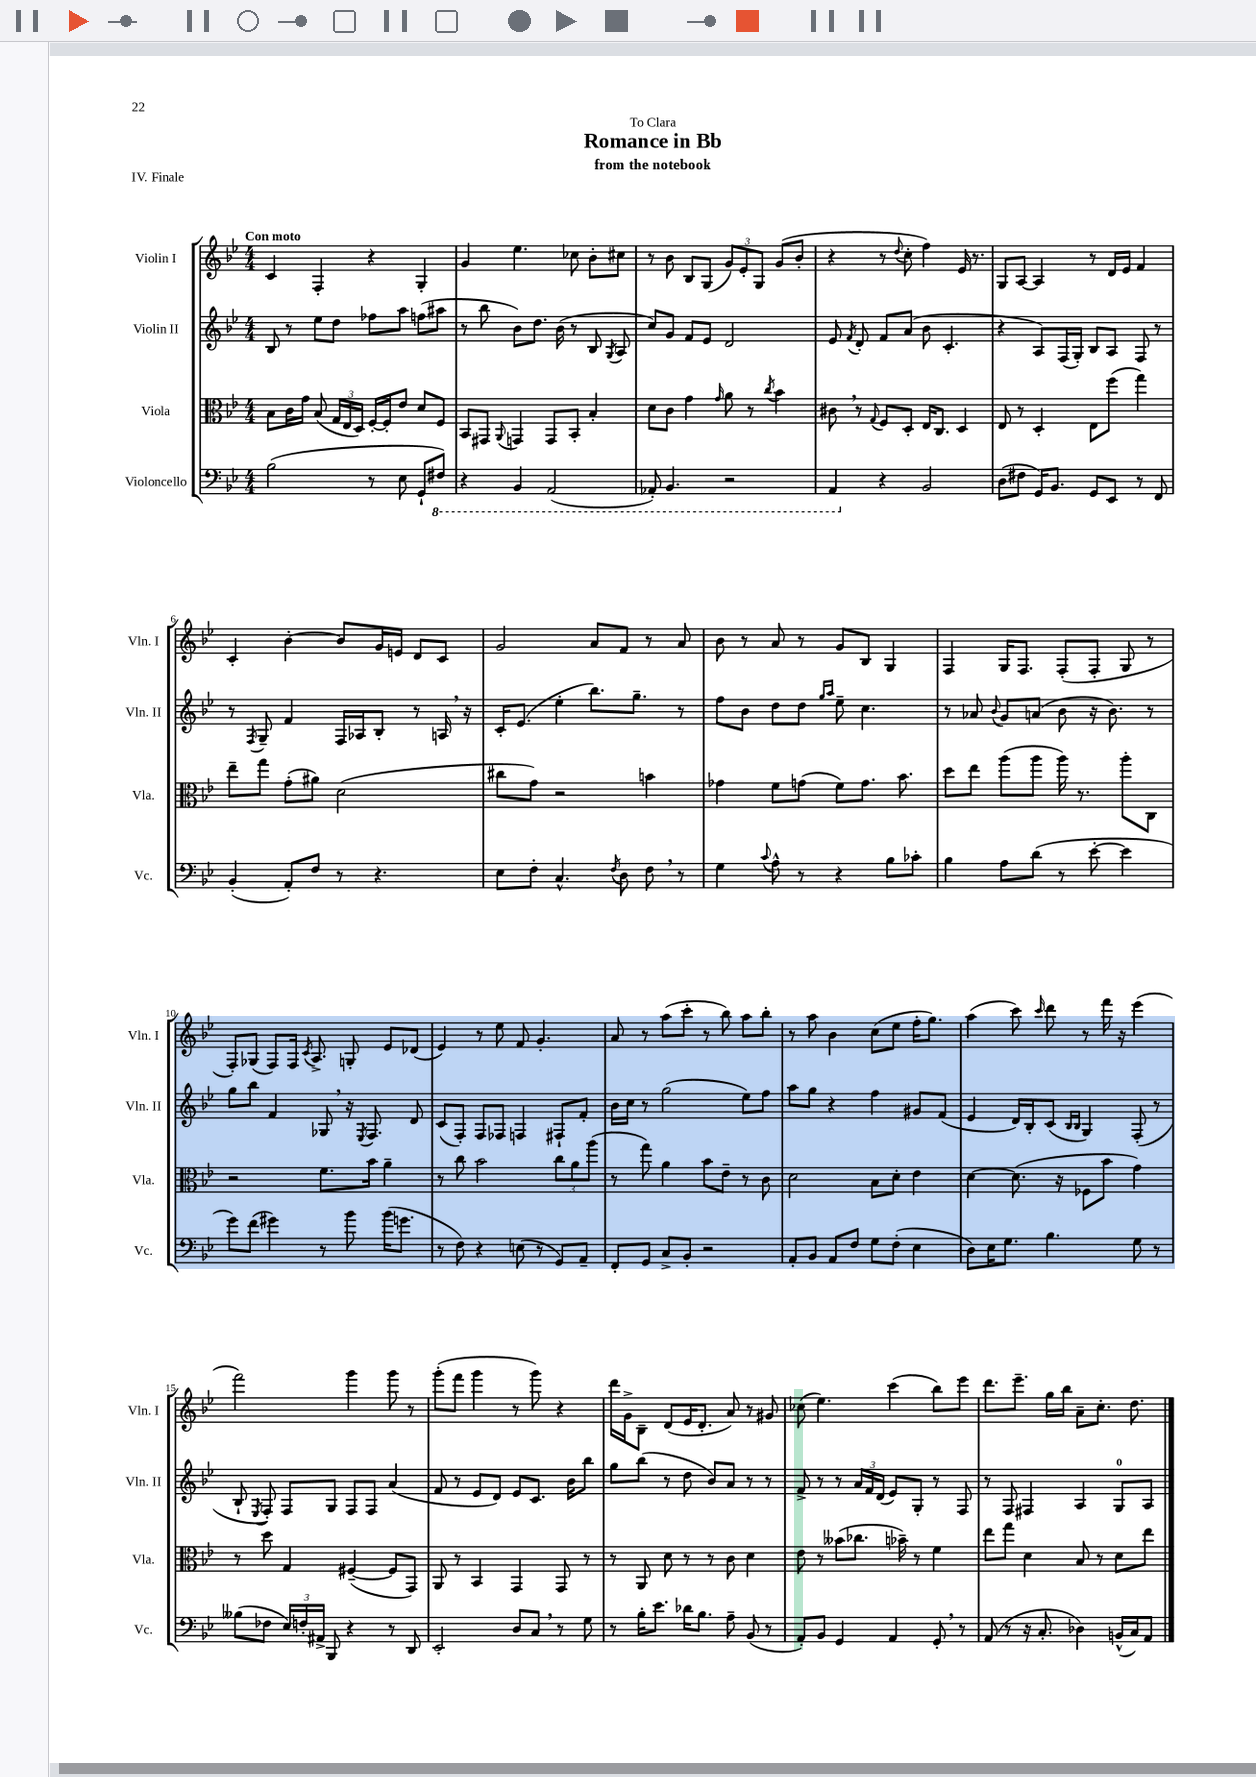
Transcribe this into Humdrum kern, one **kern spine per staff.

**kern	**kern	**kern	**kern
*staff4	*staff3	*staff2	*staff1
*clefF4	*clefC3	*clefG2	*clefG2
*k[b-e-]	*k[b-e-]	*k[b-e-]	*k[b-e-]
*M4/4	*M4/4	*M4/4	*M4/4
(2B-\	8B-\L	8B-/	4c/
.	16c\L	8r	.
.	16g\JJ	.	.
.	(8B-/	8ee-\L	4F'/
.	24G/LL	8dd\J	.
.	24E-/	.	.
.	24D/JJ)	.	.
8r	[16F'/LL	8ff-\L	4r
.	16F'/]J	.	.
8E-\	8e-/J	8aa\J	.
8GG`/L	8d/L	(8ff\L	4G'/
8FF#/J)	8F/J	8aa#\J	.
=	=	=	=
4r	8BB-/L	8r	4g/
.	8GG#/J	8bb-\	.
.	8qqAA/	.	.
4BBB-/	4GG/	8b-\L)	4.ee-\
.	.	8.dd\J	.
(2AAA/	8GG/L	.	.
.	.	(16b-\	.
.	8BB-'/J	8r	8cc-\
.	4B-'/	8B-/	8b-'\L
.	.	8qG/	.
.	.	8A/	8cc#\J
=	=	=	=
8AAA-'/)	8d\L	8cc/L)	8r
4.BBB-/	8c\J	8g/J	8b-\
.	4g\	8f/L	8B-/L
.	.	8e-/J	(8G/J
.	16qqg/	.	.
2r	8a\	2d/	12g/L)
.	.	.	12e-'/
.	8r	.	.
.	.	.	12G/J
.	8qcc/	.	.
.	4b-\	.	(8g/L
.	.	.	8b-'/J
=	=	=	=
4AAA/	8c#\	8e-/	4r
.	.	8qf/	.
.	8r	8d'/	.
.	8qqG/	.	.
4r	8F/L	8f/L	8r
.	.	.	8qqdd/
.	8D'/J	(8a/J	8cc'\
2BB-/	16E-/LK	8b-\	4ff\)
.	8.C/J	.	.
.	.	4.c'/	.
.	4D/	.	16e-/
.	.	.	8.r
=	=	=	=
(8D\L	8E-/	4r	8G/L
8F#\J	8r	.	[8A/J
16GG/LK)	4D'/	8A/L)	4A/]
8.BB-/J	.	.	.
.	.	(16F/L	.
.	.	16G'/JJ)	.
8GG/L	8E-\L	8B-/L	8r
8EE-/J	(8ff\J	8A/J	16d/LL
.	.	.	16e-/JJ
8r	4gg\)	8F/	4f/
8FF/	.	8r	.
=	=	=	=
(4BB-'/	8ee-~\L	8r	4c'/
.	.	8qF/	.
.	8gg\J	8G~/	.
8AA'/L)	(8g'\L	4f/	[4b-'\
8F/J	8a#\J)	.	.
8r	(2d\	16F/LL	8b-/]L
.	.	16A-/J	.
4.r	.	8B-'/J	16g/L
.	.	.	16e/JJ
.	.	8r	8d/L
.	.	16A/	8c/J
.	.	16r	.
=	=	=	=
8E-\L	8cc#\L	16c'/LK	2g/
.	.	(8.e-/J	.
8F'\J	8g\J)	.	.
4.C^^/	2r	4ee-'\	.
.	.	8.bb-\L)	8a/L
8qF/	.	.	.
8D\	.	.	8f/J
.	.	8.gg~\J	.
8F\	4b\	.	8r
8r	.	8r	8a/
=	=	=	=
4G\	4g-\	8ff\L	8b-\
.	.	8b-\J	8r
8qqc/	.	.	.
8A^^\	8f\L	8dd\L	8a/
8r	(8g\J	8dd\J	8r
.	.	16qqgg/LL	.
.	.	16qqaa/JJ	.
4r	8f\L)	8ee-~\	8g/L
.	8.g\J	4.cc\	8B-/J
8B-\L	.	.	4G/
.	8.b-\	.	.
8c-'\J	.	.	.
=	=	=	=
4B-\	8dd\L	8r	4F/
.	8ee-\J	8a-/	.
.	.	8qqb-/	.
8A\L	(8aa\L	8g/L	16G/LK
.	.	.	8.F/J
(8d\J	8aa\J	(8a/J	.
8r	16aa\)	8b-\	(8F'/L
.	8.r	.	.
[8e-'\	.	16r	8F'/J
.	.	8.b-\)	.
4e-\]	8aa'\L	.	8G/
.	8C\J	8r	8r
=	=	=	=
8g\L)	2r	8gg\L	8F'/L)
(8f\J	.	8bb-\J	(8G-/J
4g#\)	.	4f/	8F/L)
.	.	.	16F/Jk
.	.	.	8qc/
.	.	.	8.A^/
8r	8.f\L	8G-/	.
8b-\	.	16r	8G'/
.	.	8qE-/	.
.	16b-\Jk	8.F/	.
(16b-\LK	4a~\	.	8e-/L
8.g\J	.	.	.
.	.	8d/	(8d-/J
=	=	=	=
8r	8r	(8c/L	4e-/)
8F\)	8cc\	8F'/J)	.
4r	2b-\	8F/L	8r
.	.	8F-/J	8ee-\
(8E\	.	4F/	8f/
8r	.	.	4.g'/
8GG/L)	12cc\L	8F#`/L	.
.	12a\	.	.
8AA~/J	.	8f'/J	.
.	(12aa\J	.	.
=	=	=	=
8FF'/L	8r	16b-\LL	8a/
.	.	16cc\JJ	.
8GG/J	8gg\)	8r	8r
8C^/L	4a\	(2gg\	(8aa\L
8BB-'/J	.	.	8ccc'\J
2r	8b-\L	.	8r
.	8e-~\J	.	8bb-\)
.	8r	8ee-\L)	8aa\L
.	8c\	8ff\J	8bb-'\J
=	=	=	=
8AA'/L	2d\	8aa\L	8r
8BB-/J	.	8gg\J	8aa\
8AA/L	.	4r	4b-\
8F/J	.	.	.
8G\L	8B-\L	4ff\	(8cc\L
(8F'\J	8d'\J	.	8ee-\J
4E-\	4e-\	8g#/L	16ff'\LK
.	.	.	8.gg\J)
.	.	(8f/J	.
=	=	=	=
8D\L)	[4d\	4e-/	(4aa\
16E-\K	.	.	.
8.G\J	.	.	.
.	(8.d\]	16d/LL)	8ccc\)
.	.	16B-'/J	.
.	.	.	16qqccc/
4.B-\	.	(8c/J	8ddd\
.	16r	.	.
.	.	16qqB-/LL	.
.	.	16qqB-/JJ	.
.	8F-\L	4G/)	8r
.	8b-\J	.	16fff\
.	.	.	16r
8G\	4g\)	(8F'/	(4eee-\
8r	.	8r	.
=	=	=	=
(8B--\L	8r	8B-`/	2fff\)
.	.	8qE-/	.
8F-\J	8dd\	8F'/)	.
24E-/LL)	4G/	8F/L	.
24F'/	.	.	.
24AA#^/JJ	.	.	.
8BBB-/	.	8G/J	.
4r	([4F#~/	8F/L	4ggg\
.	.	8F/J	.
8r	8F#/]L	(4a/	8ggg\
8DD/	8GG/J)	.	8r
=	=	=	=
2EE-'/	8AA/	8f/	(8ggg'\L
.	8r	8r	8fff\J
.	4BB-/	8e-/L	4ggg\
.	.	8d/J)	.
8D/L	4GG/	8e-/L	8r
8C/J	.	8.c/J	8ggg\)
8r	8GG/	.	4r
.	.	16b-\LK	.
8G\	8r	8bb-\J	.
=	=	=	=
8r	8r	8gg\L	16ddd\LL
.	.	.	16g^\J
16B-'\LK	8AA/	(8bb-\J	8B-~\J
8.e-\J	.	.	.
.	8d\	8r	(8d/L
16d-\LK	8r	8dd\	16e-/K
8.B-\J	.	.	8.d'/J
.	8r	8b-/L)	.
8A~\	8c\	8a/J	8a/)
(8BB-/	4d\	8r	8r
8r	.	8r	8g#/
=	=	=	=
8AA'/L)	8e-\	8f^/	(8cc-\
8BB-/J	8r	8r	4.ee-\)
4GG/	(8b--\L	8r	.
.	8.cc-\J	24a/LL	.
.	.	24f/	.
.	.	(24d/JJ	.
4AA/	.	8e-/L)	(4ccc\
.	16b-~\)	.	.
.	8r	8G'/J	.
8GG'/	4f\	8r	8bb-\L)
8r	.	8F/	8eee-\J
=	=	=	=
(8AA/	8ee-\L	8r	8.ddd\L
8r	8gg\J	8F/	.
.	.	.	8.eee-~\J
16r	4d\	4F#/	.
8.C'/	.	.	.
.	.	.	16gg\LL
.	.	.	16bb-\JJ
4D-\)	8B-/	4A/	8a~\L
.	8r	.	8.cc'\J
(16BB^^/LL	8d\L	8G/L	.
16C/J)	.	.	8.dd\
8AA/J	8ee-\J	8A/J	.
==	==	==	==
*-	*-	*-	*-
